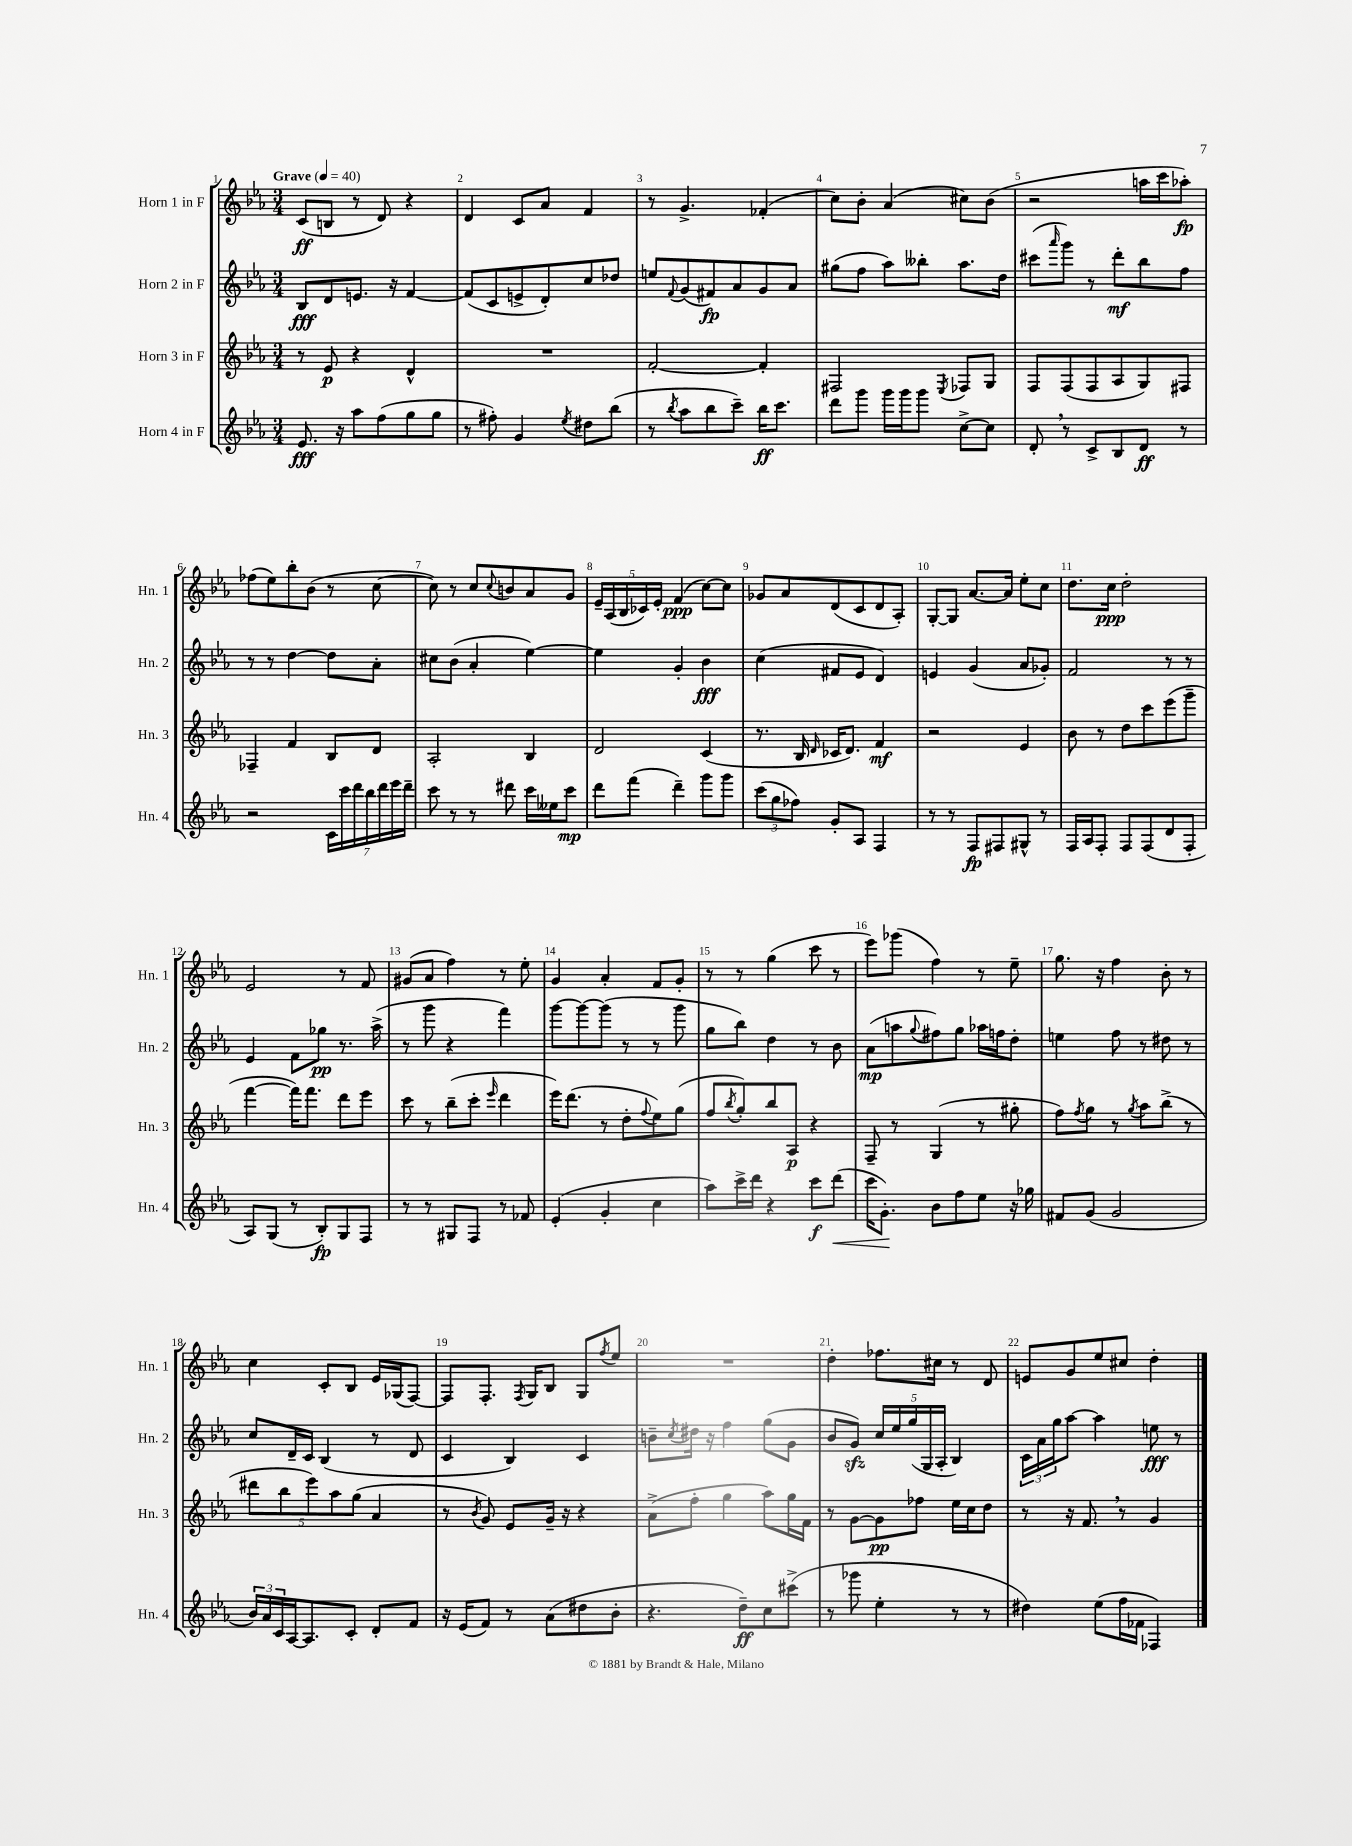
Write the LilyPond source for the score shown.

<<
\new StaffGroup <<
\new Staff = "s0" \with { instrumentName = "Horn 1 in F" shortInstrumentName = "Hn. 1" } {
    \clef treble \key ees \major \numericTimeSignature \time 3/4 \tempo "Grave" 4 = 40
    c'8\ff( b8 r8 d'8) r4 |
    d'4 c'8 aes'8 f'4 |
    r8 g'4.-> fes'4-.( |
    c''8) bes'8-. aes'4( cis''8) bes'8( |
    r2 a''16 c'''16 aes''8-.\fp) |
    fes''8( ees''8) bes''8-. bes'8( r8 c''8~ |
    c''8) r8 c''8 \appoggiatura { c''8 } b'8 aes'8 g'8 |
    \tuplet 5/4 { ees'16-- aes16( bes16 ces'16) ees'16-. } f'4\ppp( c''8~) c''8 |
    ges'8 aes'8 d'8( c'8 d'8 aes8-.) |
    g8~-. g8 aes'8.~ aes'16 ees''8-. c''8 |
    d''8. c''16\ppp d''2-. |
    ees'2 r8 f'8 |
    gis'8( aes'8 f''4) r8 ees''8-. |
    g'4 aes'4-. f'8 g'8-. |
    r8 r8 g''4( c'''8 r8 |
    ees'''8) ges'''8( f''4) r8 ees''8-- |
    g''8. r16 f''4 bes'8-. r8 |
    c''4 c'8-. bes8 ees'16 ges16( f8~) |
    f8 f8.-. \acciaccatura { f8 } g16 bes8 g8 \acciaccatura { f''8 } ees''8 |
    R2. |
    d''4-. fes''8. cis''16 r8 d'8 |
    e'8 g'8 ees''8 cis''8 d''4-. \bar "|." |
}
\new Staff = "s1" \with { instrumentName = "Horn 2 in F" shortInstrumentName = "Hn. 2" } {
    \clef treble \key ees \major \numericTimeSignature \time 3/4
    bes8\fff d'8 e'8. r16 f'4~ |
    f'8( c'8 e'8-> d'8-.) c''8 des''8 |
    e''8 \appoggiatura { f'8 } g'8( fis'8\fp) aes'8 g'8 aes'8 |
    gis''8( f''8 aes''8) beses''8-. aes''8. d''16 |
    cis'''8( \grace { aes'''16 } g'''8) r8 d'''8-.\mf bes''8 f''8 |
    r8 r8 d''4~ d''8 aes'8-. |
    cis''8 bes'8( aes'4-. ees''4~) |
    ees''4 g'4-. bes'4\fff |
    c''4( fis'8 ees'8 d'4) |
    e'4 g'4( aes'8 ges'8-.) |
    f'2 r8 r8 |
    ees'4 f'8 ges''8\pp r8. aes''16->( |
    r8 g'''8 r4 f'''4) |
    g'''8~ g'''8~ g'''8( r8 r8 g'''8 |
    g''8 bes''8) d''4 r8 bes'8 |
    aes'8\mp( a''8 \appoggiatura { g''8 } fis''8) g''8 aes''16 f''16 d''8-. |
    e''4 f''8 r8 dis''8 r8 |
    c''8 d'16-- c'16 bes4( r8 d'8 |
    c'4 bes4) c'4 |
    b'8-- \acciaccatura { c''8 } dis''16 r16 f''4 g''8( g'8 |
    bes'8 g'8\sfz) \tuplet 5/4 { c''16 ees''16 g''16( g16 aes16-. } bes4) |
    \tuplet 3/2 { c'16 aes'16 g''16 } aes''8~ aes''4 e''8\fff r8 \bar "|." |
}
\new Staff = "s2" \with { instrumentName = "Horn 3 in F" shortInstrumentName = "Hn. 3" } {
    \clef treble \key ees \major \numericTimeSignature \time 3/4
    r8 ees'8\p r4 d'4-^ |
    R2. |
    f'2~-. f'4-. |
    fis2 \acciaccatura { ees8 } fes8 g8 |
    f8 f8( f8 aes8 g8) fis8 |
    fes4-- f'4 bes8 d'8 |
    aes2-. bes4 |
    d'2 c'4( |
    r8. bes16 \grace { d'16 } ces'16 d'8.) f'4\mf |
    r2 ees'4 |
    bes'8 r8 d''8 c'''8 ees'''8( g'''8-- |
    f'''4~ f'''16) f'''8. d'''8 ees'''8 |
    c'''8 r8 bes''8--( c'''8-. \grace { ees'''16 } d'''4 |
    ees'''16) d'''8.( r8 d''8-. \appoggiatura { f''8 } ees''8) g''8( |
    f''8 \acciaccatura { bes''8 } g''8-.) bes''8 aes8\p r4 |
    f8-- r8 g4( r8 gis''8-. |
    f''8) \acciaccatura { f''8 } g''8 r8 \acciaccatura { g''8 } aes''8 bes''8->( r8 |
    \tuplet 5/4 { dis'''8 bes''8 ees'''8) aes''8 g''8( } aes'4 |
    r8 \acciaccatura { bes'8 } g'8) ees'8 g'16-- r16 r4 |
    aes'8->( f''8-. g''4 aes''8) g''16 f'16 |
    r8 g'8~ g'8\pp fes''8 ees''16 c''16 d''8 |
    r8 r16 f'8. \breathe r8 g'4 \bar "|." |
}
\new Staff = "s3" \with { instrumentName = "Horn 4 in F" shortInstrumentName = "Hn. 4" } {
    \clef treble \key ees \major \numericTimeSignature \time 3/4
    ees'8.\fff r16 aes''8 f''8( g''8 g''8 |
    r8 fis''8-.) g'4 \acciaccatura { ees''8 } dis''8 bes''8( |
    r8 \acciaccatura { bes''8 } aes''8 bes''8 c'''8--) bes''16\ff c'''8. |
    d'''8 g'''8 g'''16 g'''16 g'''8 c''8~-> c''8 |
    d'8-. \breathe r8 c'8-> bes8 d'8\ff r8 |
    r2 \tuplet 7/4 { c'16 c'''16 d'''16 bes''16 d'''16 ees'''16 d'''16-- } |
    c'''8 r8 r8 dis'''8 c'''16 eeses''16 c'''8\mp |
    d'''8 f'''8( d'''4--) g'''8 g'''8 |
    \tuplet 3/2 { c'''8( g''8 fes''8) } g'8-. aes8 f4 |
    r8 r8 f8\fp fis8 gis8-^ r8 |
    f16 aes16 f8-. f8 f8( d'8 f8-. |
    aes8) g8( r8 bes8-.\fp) g8 f8 |
    r8 r8 gis8 f8 r8 fes'8 |
    ees'4-.( g'4-. c''4 |
    aes''8) c'''16-> d'''16 r4 c'''8\f d'''8\<( |
    c'''16 g'8.-.\!) bes'8 f''8 ees''8 r16 ges''16 |
    fis'8 g'8( g'2 |
    \tuplet 3/2 { bes'16) aes'16 c'16 } aes16~ aes8. c'8-. d'8-. f'8 |
    r16 ees'16( f'8) r8 aes'8( dis''8 bes'8-. |
    r4. d''8--\ff) c''8 cis'''8->( |
    r8 ges'''8 ees''4-. r8 r8 |
    dis''4) ees''8( f''16 fes'16 fes4) \bar "|." |
}
>>
>>
\layout { \context { \Score \override BarNumber.break-visibility = ##(#f #t #t) barNumberVisibility = #all-bar-numbers-visible } }
